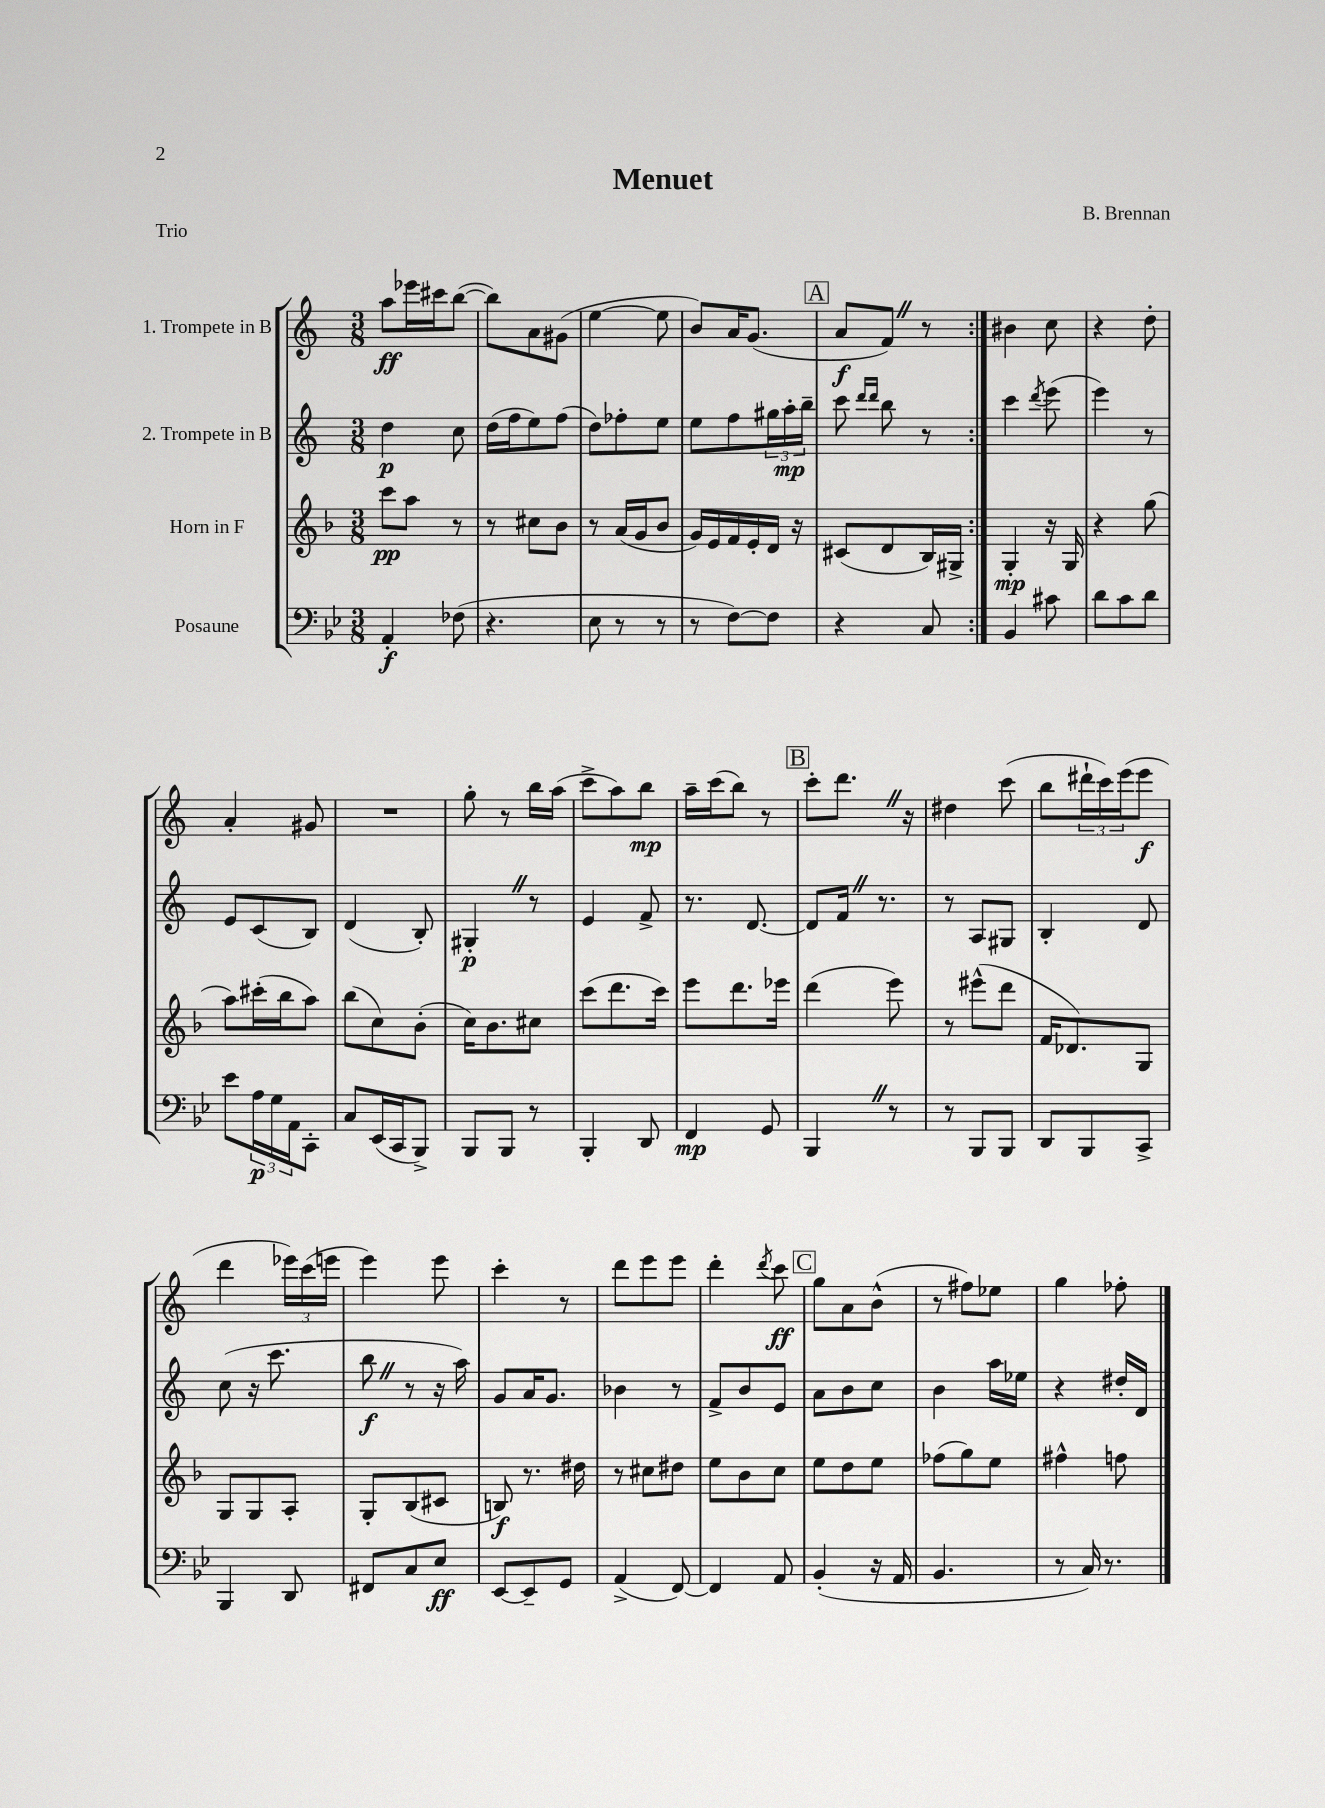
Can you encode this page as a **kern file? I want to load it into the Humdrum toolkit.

**kern	**dynam	**kern	**dynam	**kern	**dynam	**kern	**dynam
*part4	*part4	*part3	*part3	*part2	*part2	*part1	*part1
*staff4	*staff4	*staff3	*staff3	*staff2	*staff2	*staff1	*staff1
*I"Posaune	*	*I"Horn in F	*	*I"2. Trompete in B	*	*I"1. Trompete in B	*
*clefF4	*	*clefG2	*	*clefG2	*	*clefG2	*
*k[b-e-]	*	*k[b-]	*	*k[]	*	*k[]	*
*M3/8	*	*M3/8	*	*M3/8	*	*M3/8	*
=1	=1	=1	=1	=1	=1	=1	=1
4AA'/	f	8ccc\L	pp	4dd\	p	8aa\L	ff
.	.	8aa\J	.	.	.	16eee-X\L	.
.	.	.	.	.	.	16ccc#X\J	.
(8F-X\	.	8r	.	8cc\	.	([8bb\J	.
=2	=2	=2	=2	=2	=2	=2	=2
4.r	.	8r	.	(16dd\LL	.	8bb\L])	.
.	.	.	.	16ff\J	.	.	.
.	.	8cc#X\L	.	8ee\)	.	8a\	.
.	.	8b-\J	.	(8ff\J	.	(8g#X\J	.
=3	=3	=3	=3	=3	=3	=3	=3
8E-\	.	8r	.	8dd\L)	.	[4ee\	.
8r	.	(16a/LL	.	8ff-X'\	.	.	.
.	.	16g/J	.	.	.	.	.
8r	.	8b-/J	.	8ee\J	.	8ee\]	.
=4	=4	=4	=4	=4	=4	=4	=4
8r	.	16g/LL)	.	8ee\L	.	8b/L)	.
.	.	16e/	.	.	.	.	.
[8F\L)	.	16f/	.	8ff\	.	16a/K	.
.	.	16e'/	.	.	.	(8.g/J	.
8F\J]	.	16d/JJ	.	24gg#X\L	.	.	.
.	.	.	.	24aa'\	mp	.	.
.	.	16r	.	.	.	.	.
.	.	.	.	24bb~\JJ	.	.	.
!!LO:REH:place=s1:t=A
=5	=5	=5	=5	=5	=5	=5	=5
4r	.	(8c#X/L	.	8ccc\	.	8a/L	f
.	.	.	.	16qqddd/LL	.	.	.
.	.	.	.	16qqddd/JJ	.	.	.
.	.	8d/	.	8bb\	.	8fZ/J)	.
8C/	.	16B-/L)	.	8r	.	8r	.
.	.	16G#X^/JJ	.	.	.	.	.
=6:|!	=6:|!	=6:|!	=6:|!	=6:|!	=6:|!	=6:|!	=6:|!
4BB-/	.	4G'/	mp	4ccc\	.	4b#X\	.
.	.	.	.	8qddd/	.	.	.
8c#X\	.	16r	.	(8eee\	.	8cc\	.
.	.	16G/	.	.	.	.	.
=7	=7	=7	=7	=7	=7	=7	=7
8d\L	.	4r	.	4eee\)	.	4r	.
8c\	.	.	.	.	.	.	.
8d\J	.	(8gg\	.	8r	.	8dd'\	.
!!LO:LB:g=z
=8	=8	=8	=8	=8	=8	=8	=8
8e-\L	.	8aa\L)	.	8e/L	.	4a'/	.
24A\L	p	(16ccc#X'\L	.	(8c/	.	.	.
24G\	.	.	.	.	.	.	.
.	.	16bb-\J	.	.	.	.	.
24AA\J	.	.	.	.	.	.	.
8CC'\J	.	8aa\J)	.	8B/J)	.	8g#X/	.
=9	=9	=9	=9	=9	=9	=9	=9
8C/L	.	(8bb-\L	.	(4d/	.	4.r	.
(16EE-/L	.	8cc\)	.	.	.	.	.
16CC/J	.	.	.	.	.	.	.
8BBB-^/J)	.	(8b-'\J	.	8B'/)	.	.	.
=10	=10	=10	=10	=10	=10	=10	=10
8BBB-/L	.	16cc\KL)	.	4G#X'Z/	p	8gg'\	.
.	.	8.b-\	.	.	.	.	.
8BBB-/J	.	.	.	.	.	8r	.
8r	.	8cc#X\J	.	8r	.	16bb\LL	.
.	.	.	.	.	.	(16aa\JJ	.
=11	=11	=11	=11	=11	=11	=11	=11
4BBB-'/	.	(8ccc\L	.	4e/	.	8ccc^\L	.
.	.	8.ddd\	.	.	.	8aa\)	.
8DD/	.	.	.	8f^/	.	8bb\J	mp
.	.	16ccc\Jk)	.	.	.	.	.
=12	=12	=12	=12	=12	=12	=12	=12
4FF/	mp	8eee\L	.	8.r	.	16aa~\LL	.
.	.	.	.	.	.	(16ccc\J	.
.	.	8.ddd\	.	.	.	8bb\J)	.
.	.	.	.	[8.d/	.	.	.
8GG/	.	.	.	.	.	8r	.
.	.	16eee-X\Jk	.	.	.	.	.
!!LO:REH:place=s1:t=B
=13	=13	=13	=13	=13	=13	=13	=13
4BBB-Z/	.	(4ddd\	.	8d/L]	.	8ccc'\L	.
.	.	.	.	16fZ/Jk	.	8.dddZ\J	.
.	.	.	.	8.r	.	.	.
8r	.	8eee\)	.	.	.	.	.
.	.	.	.	.	.	16r	.
=14	=14	=14	=14	=14	=14	=14	=14
8r	.	8r	.	8r	.	4dd#X\	.
8BBB-/L	.	(8eee#X^^\L	.	8A/L	.	.	.
8BBB-/J	.	8ddd\J	.	8G#X/J	.	(8ccc\	.
=15	=15	=15	=15	=15	=15	=15	=15
8DD/L	.	16f/KL	.	4B'/	.	8bb\L	.
.	.	8.d-X/)	.	.	.	.	.
8BBB-/	.	.	.	.	.	24ddd#X`\L	.
.	.	.	.	.	.	24ccc\)	.
.	.	.	.	.	.	(24eee\J	.
8CC^/J	.	8G/J	.	8d/	.	8eee\J	f
!!LO:LB:g=z
=16	=16	=16	=16	=16	=16	=16	=16
4BBB-/	.	8G/L	.	(8cc\	.	4ddd\	.
.	.	8G/	.	16r	.	.	.
.	.	.	.	8.ccc\	.	.	.
8DD/	.	8A'/J	.	.	.	24eee-X\LL)	.
.	.	.	.	.	.	(24ccc\	.
.	.	.	.	.	.	24eeen\JJ	.
=17	=17	=17	=17	=17	=17	=17	=17
8FF#X/L	.	8G'/L	.	8bbZ\	f	4eee\)	.
8C/	.	(8B-/	.	8r	.	.	.
8E-/J	ff	8c#X/J	.	16r	.	8eee\	.
.	.	.	.	16aa\)	.	.	.
=18	=18	=18	=18	=18	=18	=18	=18
[8EE-/L	.	8Bn/)	f	8g/L	.	4ccc'\	.
8EE-~/]	.	8.r	.	16a/K	.	.	.
.	.	.	.	8.g/J	.	.	.
8GG/J	.	.	.	.	.	8r	.
.	.	16dd#X\	.	.	.	.	.
=19	=19	=19	=19	=19	=19	=19	=19
(4AA^/	.	8r	.	4b-X\	.	8ddd\L	.
.	.	8cc#X\L	.	.	.	8eee\	.
[8FF/)	.	8dd#X\J	.	8r	.	8eee\J	.
=20	=20	=20	=20	=20	=20	=20	=20
4FF/]	.	8ee\L	.	8f^/L	.	4ddd'\	.
.	.	8b-\	.	8b/	.	.	.
.	.	.	.	.	.	8qddd/	.
8AA/	.	8cc\J	.	8e/J	.	8ccc\	ff
!!LO:REH:place=s1:t=C
=21	=21	=21	=21	=21	=21	=21	=21
(4BB-'/	.	8ee\L	.	8a\L	.	8gg\L	.
.	.	8dd\	.	8b\	.	8a\	.
16r	.	8ee\J	.	8cc\J	.	(8b^^\J	.
16AA/	.	.	.	.	.	.	.
=22	=22	=22	=22	=22	=22	=22	=22
4.BB-/	.	(8ff-X\L	.	4b\	.	8r	.
.	.	8gg\)	.	.	.	8ff#X\L)	.
.	.	8ee\J	.	16aa\LL	.	8ee-X\J	.
.	.	.	.	16ee-X\JJ	.	.	.
=23	=23	=23	=23	=23	=23	=23	=23
8r	.	4ff#X^^\	.	4r	.	4gg\	.
16C/)	.	.	.	.	.	.	.
8.r	.	.	.	.	.	.	.
.	.	8ffn\	.	16dd#X'/LL	.	8ff-X'\	.
.	.	.	.	16d/JJ	.	.	.
==	==	==	==	==	==	==	==
*-	*-	*-	*-	*-	*-	*-	*-
